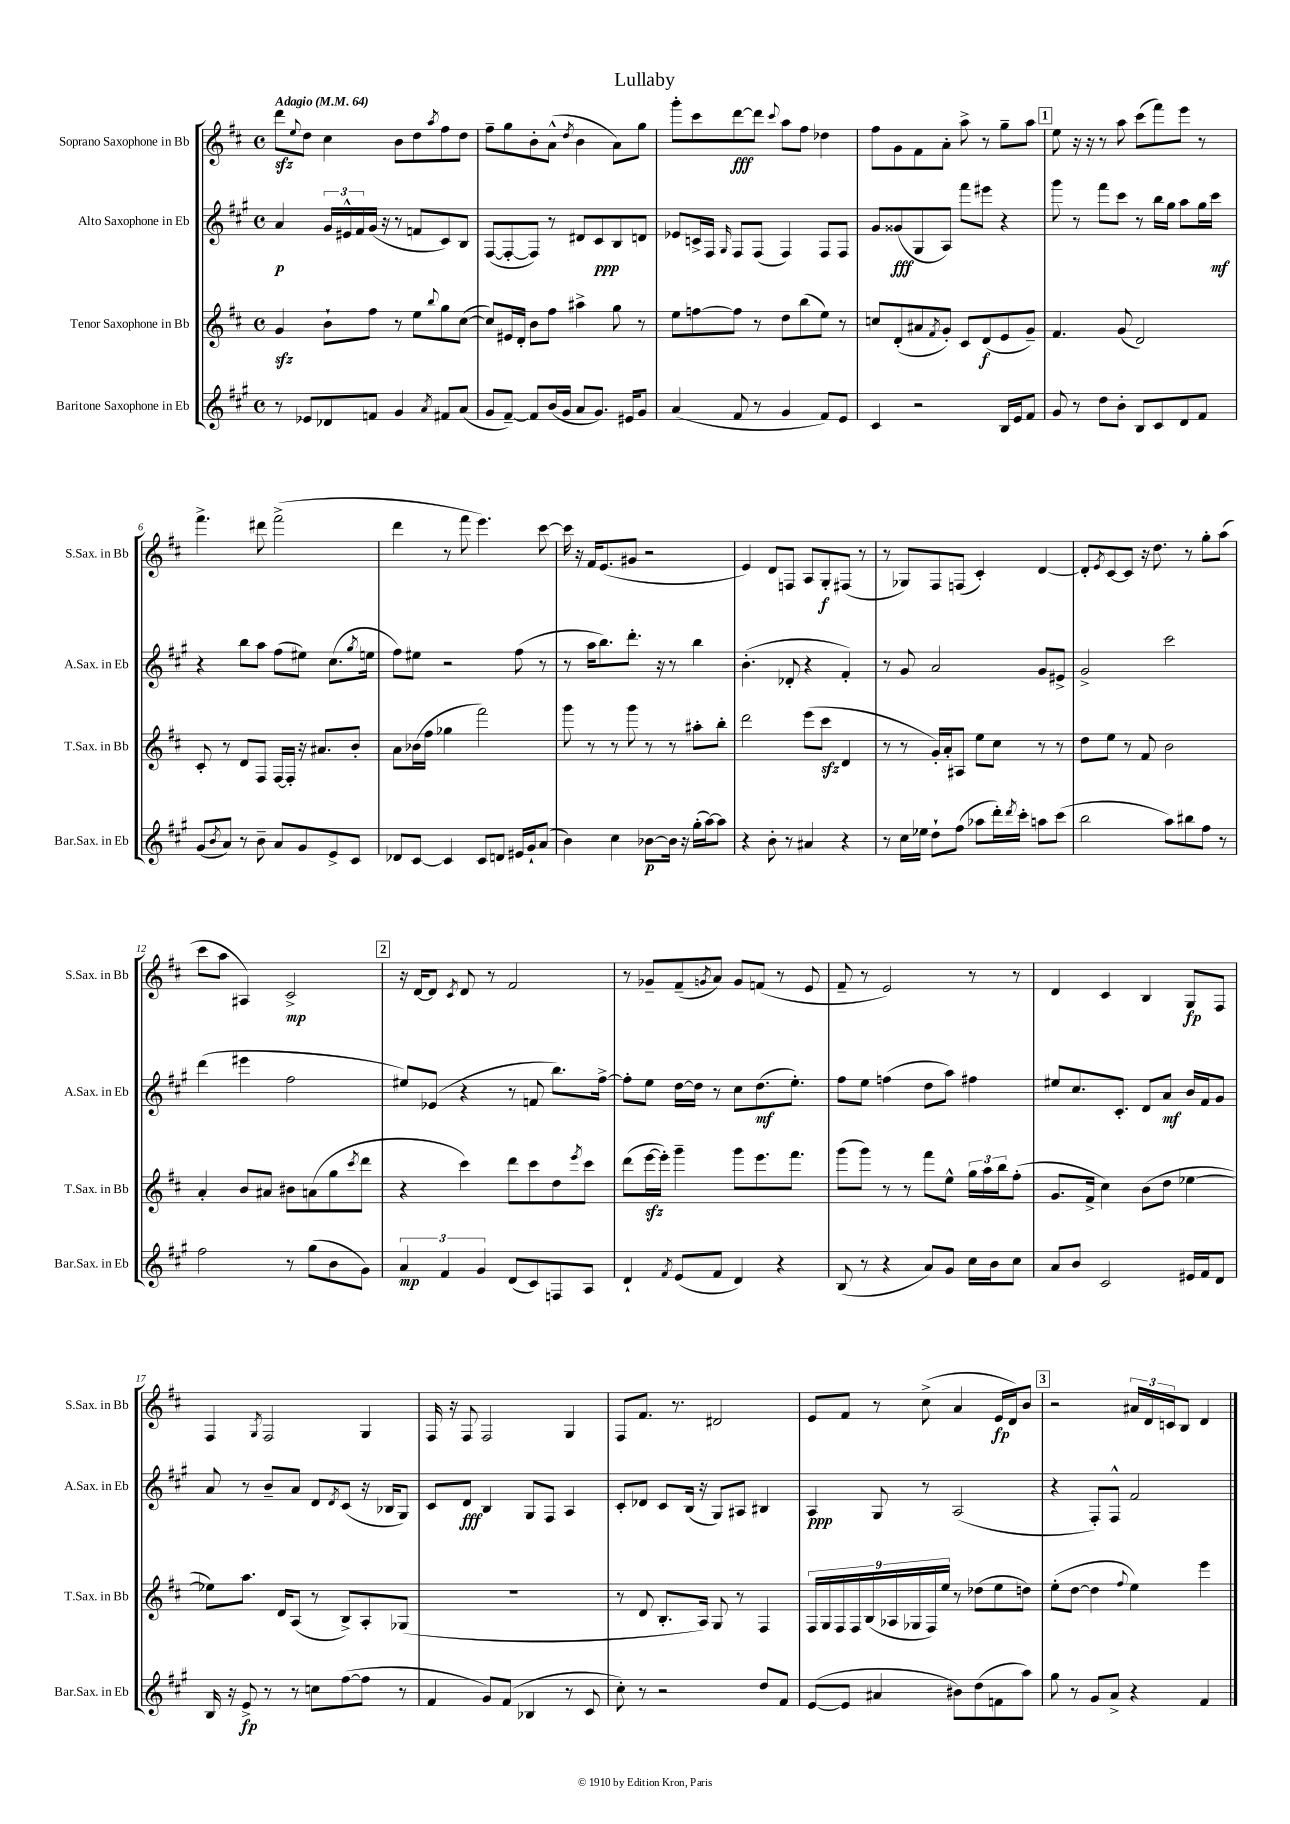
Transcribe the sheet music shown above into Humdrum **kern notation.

**kern	**dynam	**kern	**dynam	**kern	**dynam	**kern	**dynam
*part4	*part4	*part3	*part3	*part2	*part2	*part1	*part1
*staff4	*staff4	*staff3	*staff3	*staff2	*staff2	*staff1	*staff1
*I"Baritone Saxophone in Eb	*	*I"Tenor Saxophone in Bb	*	*I"Alto Saxophone in Eb	*	*I"Soprano Saxophone in Bb	*
*I'Bar.Sax. in Eb	*	*I'T.Sax. in Bb	*	*I'A.Sax. in Eb	*	*I'S.Sax. in Bb	*
*clefG2	*	*clefG2	*	*clefG2	*	*clefG2	*
*k[f#c#g#]	*	*k[f#c#]	*	*k[f#c#g#]	*	*k[f#c#]	*
*M4/4	*	*M4/4	*	*M4/4	*	*M4/4	*
*met(c)	*	*met(c)	*	*met(c)	*	*met(c)	*
*MM64	*	*MM64	*	*MM64	*	*MM64	*
=1	=1	=1	=1	=1	=1	=1	=1
!	!	!	!	!	!	!LO:TX:a:B:t=Adagio	!
8r	.	4gzz/	.	4a/	p	8dddzz\L	.
.	.	.	.	.	.	8qqee/	.
8e-X/L	.	.	.	.	.	8dd\J	.
8d-X/	.	8b`\L	.	24g#/LL	.	4cc#\	.
.	.	.	.	24e#X^^/	.	.	.
.	.	.	.	24f#/	.	.	.
8fn/J	.	8ff#\J	.	(16g#/JJ	.	.	.
.	.	.	.	16r	.	.	.
4g#/	.	8r	.	8r	.	8b\L	.
.	.	8ee\L	.	8fn/L	.	8dd\	.
8qa/	.	8qqbb/	.	.	.	8qaa/	.
8f#X/L	.	8gg\	.	8c#/)	.	8ff#\	.
(8a/J	.	([8cc#\J	.	8B/J	.	8dd\J	.
=2	=2	=2	=2	=2	=2	=2	=2
8g#/L	.	8cc#/L])	.	([8F#/L	.	8ff#~\L	.
[8f#~/J)	.	16e#X/L	.	8F#'/_	.	8gg\	.
.	.	16d'/JJ	.	.	.	.	.
8f#/L]	.	8b\L	.	8F#/J])	.	8b'\	.
(16b/L	.	8ff#\J	.	8r	.	(8a^^\J	.
16g#/JJ	.	.	.	.	.	.	.
.	.	.	.	.	.	8qdd/	.
8a/L	.	4aa#X^\	.	8d#X/L	.	4b\	.
8.g#/J)	.	.	.	8c#/	ppp	.	.
.	.	8gg\	.	8B/	.	8a\L)	.
16e#X/KL	.	.	.	.	.	.	.
8g#/J	.	8r	.	8dn/J	.	8gg\J	.
=3	=3	=3	=3	=3	=3	=3	=3
(4a/	.	8ee\L	.	8e-X/L	.	8ggg'\L	.
.	.	[8ffn\	.	16cn^/L	.	8ccc#\	.
.	.	.	.	16F#/JJ	.	.	.
.	.	.	.	16qqG#/	.	.	.
8f#/	.	8ff\J]	.	8F#/L	.	[8ddd\	fff
8r	.	8r	.	(8F#/J	.	8ddd\J]	.
.	.	.	.	.	.	8qqccc#/	.
4g#/	.	8dd\L	.	4F#/)	.	8aa\L	.
.	.	(8bb\	.	.	.	8ff#\J	.
8f#/L)	.	8ee\J)	.	8F#/L	.	4dd-X\	.
8e/J	.	8r	.	8F#/J	.	.	.
=4	=4	=4	=4	=4	=4	=4	=4
4c#/	.	8ccn/L	.	8g#/L	.	8ff#\L	.
.	.	(8d'/	.	(8g##X/	fff	8g\	.
2r	.	8a#X/	.	8G#/	.	8f#\	.
.	.	8qf#/	.	.	.	.	.
.	.	8g'/J)	.	8A/J)	.	8a'\J	.
.	.	8c#/L	.	8fff#\L	.	8aa^\	.
.	.	(8d/	f	8eee#X\J	.	8r	.
16B/LL	.	8e/	.	4r	.	8gg~\L	.
16e/J	.	.	.	.	.	.	.
8f#/J	.	8g~/J)	.	.	.	8aa\J	.
!!LO:REH:place=s1:t=1
=5	=5	=5	=5	=5	=5	=5	=5
8g#/	.	4.f#/	.	8ggg#\	.	8ee\	.
8r	.	.	.	8r	.	16r	.
.	.	.	.	.	.	16r	.
8dd\L	.	.	.	8fff#\L	.	8r	.
8b'\J	.	(8g/	.	8ccc#\J	.	8aa\	.
8B/L	.	2d/)	.	8r	.	(8ccc#\L	.
8c#/	.	.	.	16bb\LL	.	8fff#\)	.
.	.	.	.	16gg#\JJ	.	.	.
8d/	.	.	.	8aa\L	.	8eee\J	.
8f#/J	.	.	.	16gg#\L	.	8r	.
.	.	.	.	16ccc#\JJ	mf	.	.
!!LO:LB:g=z
=6	=6	=6	=6	=6	=6	=6	=6
(8g#/L	.	8c#'/	.	4r	.	4.fff#^\	.
8qb/	.	.	.	.	.	.	.
8a/J)	.	8r	.	.	.	.	.
8r	.	8d/L	.	8bb\L	.	.	.
8b~\	.	8F#/J	.	8aa\J	.	8ddd#X\	.
8a/L	.	[16F#/LL	.	(8ff#\L	.	(2fff#^\	.
.	.	16F#'/JJ]	.	.	.	.	.
8g#/	.	16r	.	8ee#X\J)	.	.	.
.	.	8.a#X/L	.	.	.	.	.
8e^/	.	.	.	(8.cc#\L	.	.	.
8c#/J	.	8b'/J	.	.	.	.	.
.	.	.	.	8qgg#/	.	.	.
.	.	.	.	16een\Jk	.	.	.
=7	=7	=7	=7	=7	=7	=7	=7
8d-X/L	.	8a\L	.	8ff#\L)	.	4ddd\	.
[8c#/J	.	(16b-X\L	.	8ee#X\J	.	.	.
.	.	16ff#\JJ	.	.	.	.	.
4c#/]	.	4gg-X\	.	2r	.	8r	.
.	.	.	.	.	.	8fff#\	.
8c#/L	.	2fff#\)	.	.	.	4.eee\)	.
8dn/J	.	.	.	.	.	.	.
16e#X/LL	.	.	.	(8ff#\	.	.	.
16g#`/J	.	.	.	.	.	.	.
(8a/J	.	.	.	8r	.	[8ccc#\	.
=8	=8	=8	=8	=8	=8	=8	=8
4b\)	.	8ggg\	.	8r	.	16ccc#\]	.
.	.	.	.	.	.	16r	.
.	.	8r	.	16aa\KL	.	16f#/KL	.
.	.	.	.	8.bb\)	.	(8.e/	.
4cc#\	.	8r	.	.	.	.	.
.	.	8ggg\	.	8.ddd'\J	.	8g#X/J	.
[8b-X\L	p	8r	.	.	.	2r	.
.	.	.	.	16r	.	.	.
16b-\Jk]	.	8r	.	8r	.	.	.
16r	.	.	.	.	.	.	.
(16gg#'\LL	.	8aa#X'\L	.	4bb\	.	.	.
[16aa\J)	.	.	.	.	.	.	.
8aa\J]	.	8bb'\J	.	.	.	.	.
=9	=9	=9	=9	=9	=9	=9	=9
4r	.	2ddd\	.	(4.b'\	.	4e/)	.
8b'\	.	.	.	.	.	8d/L	.
8r	.	.	.	8d-X'/	.	8Fn/J	.
4a#X/	.	(8eee\L	.	4r	.	8A/L	.
.	.	8ccc#zz\J	.	.	.	8G'/	f
4r	.	4d/	.	4f#'/)	.	(8F#X/J	.
.	.	.	.	.	.	8r	.
=10	=10	=10	=10	=10	=10	=10	=10
8r	.	8r	.	8r	.	8r	.
16cc#\LL	.	8r	.	8g#/	.	8G-X/L)	.
16ee-X\JJ	.	.	.	.	.	.	.
8dd`\L	.	16g'/LL)	.	2a/	.	8F#/	.
.	.	16a'/J	.	.	.	.	.
(8ff#\J	.	8A#X/J	.	.	.	(8Fn/J	.
8aa-X\L	.	8ee\L	.	.	.	4c#'/)	.
16ddd'\L)	.	8cc#\J	.	.	.	.	.
8qddd/	.	.	.	.	.	.	.
16ccc#'\JJ	.	.	.	.	.	.	.
8aan\L	.	8r	.	8g#/L	.	[4d/	.
(8ccc#\J	.	8r	.	8e#X^/J	.	.	.
=11	=11	=11	=11	=11	=11	=11	=11
2bb\	.	8dd\L	.	2g#^/	.	8d'/L]	.
.	.	.	.	.	.	8qe/	.
.	.	8ee\J	.	.	.	[8c#/	.
.	.	8r	.	.	.	8c#/J]	.
.	.	8f#/	.	.	.	16r	.
.	.	.	.	.	.	8.dd\	.
8aa\L)	.	2b\	.	2ccc#\	.	.	.
8bb#X\	.	.	.	.	.	8r	.
8ff#\J	.	.	.	.	.	8gg'\L	.
8r	.	.	.	.	.	(8aa\J	.
!!LO:LB:g=z
=12	=12	=12	=12	=12	=12	=12	=12
2ff#\	.	4a'/	.	(4ddd\	.	8ccc#\L	.
.	.	.	.	.	.	8aa\J	.
.	.	8b/L	.	4eee#X\	.	4A#X/)	.
.	.	8a#X/J	.	.	.	.	.
8r	.	8b#X\L	.	2ff#\	.	2c#^/	mp
(8gg#\L	.	(8an\	.	.	.	.	.
8b\	.	8gg\	.	.	.	.	.
.	.	8qccc#/	.	.	.	.	.
8g#\J)	.	8ddd\J	.	.	.	.	.
!!LO:REH:place=s1:t=2
=13	=13	=13	=13	=13	=13	=13	=13
6a/	mp	4r	.	8ee#X/L)	.	16r	.
.	.	.	.	.	.	[16d/KL	.
.	.	.	.	(8e-X/J	.	8d/J]	.
6f#/	.	.	.	.	.	.	.
.	.	.	.	.	.	8qc#/	.
.	.	4ccc#\)	.	4r	.	8d/	.
6g#/	.	.	.	.	.	.	.
.	.	.	.	.	.	8r	.
(8d/L	.	8ddd\L	.	8r	.	2f#/	.
8c#/)	.	8ccc#\	.	8fn/	.	.	.
8Fn/	.	8dd\	.	8.bb\L)	.	.	.
.	.	8qeee/	.	.	.	.	.
8A/J	.	8ccc#\J	.	.	.	.	.
.	.	.	.	[16ff#^\Jk	.	.	.
=14	=14	=14	=14	=14	=14	=14	=14
4d`/	.	(8ddd\L	.	8ff#'\L]	.	8r	.
.	.	[16eeezz\L	.	8ee\J	.	8g-X~/L	.
.	.	16eee'\JJ])	.	.	.	.	.
8qf#/	.	.	.	.	.	.	.
(8e/L	.	4ggg~\	.	[16dd\LL	.	(8f#~/	.
.	.	.	.	16dd\JJ]	.	.	.
.	.	.	.	.	.	8qgn/	.
8f#/J	.	.	.	8r	.	8a/J)	.
4d/)	.	8ggg\L	.	8cc#\L	.	8g/L	.
.	.	8.eee\	.	(8.dd\	mf	(8fn/J	.
4r	.	.	.	.	.	8r	.
.	.	8.fff#\J	.	8.ee'\J)	.	.	.
.	.	.	.	.	.	8e/	.
=15	=15	=15	=15	=15	=15	=15	=15
(8B/	.	(8ggg\L	.	8ff#\L	.	8f#~/	.
8r	.	8ggg\J)	.	8ee\J	.	8r	.
4r	.	8r	.	(4ffn\	.	2e/)	.
.	.	8r	.	.	.	.	.
8a/L)	.	8fff#\L	.	8dd\L	.	.	.
8g#/J	.	8ee^^\J	.	8aa\J)	.	.	.
16cc#\LL	.	24gg\LL	.	4ff#X\	.	8r	.
.	.	24aa\	.	.	.	.	.
16b\J	.	.	.	.	.	.	.
.	.	24bb\J	.	.	.	.	.
8cc#\J	.	(8ff#'\J	.	.	.	8r	.
=16	=16	=16	=16	=16	=16	=16	=16
8a/L	.	8.g/L	.	8ee#X/L	.	4d/	.
8b/J	.	.	.	8.cc#/	.	.	.
.	.	16f#^/Jk	.	.	.	.	.
2c#/	.	4cc#\)	.	.	.	4c#/	.
.	.	.	.	8.c#'/J	.	.	.
.	.	(8b\L	.	8d/L	.	4B/	.
.	.	8dd\J	.	8a/J	mf	.	.
16e#X/LL	.	[4ee-X\	.	16b/LL	.	8G/L	fp
16f#/J	.	.	.	16f#/J	.	.	.
8d/J	.	.	.	8g#/J	.	8F#/J	.
!!LO:LB:g=z
=17	=17	=17	=17	=17	=17	=17	=17
16B/	.	8ee-X\L])	.	8a/	.	4F#/	.
16r	.	.	.	.	.	.	.
8e^/	fp	8.aa\J	.	8r	.	.	.
.	.	.	.	.	.	8qG/	.
8r	.	.	.	8b~/L	.	2F#/	.
.	.	16d/KL	.	.	.	.	.
8r	.	(8A/J	.	8a/J	.	.	.
8ccn\L	.	8r	.	8d/L	.	.	.
.	.	.	.	8qd/	.	.	.
([8ff#\	.	8B^/L)	.	(8c#/J	.	.	.
8ff#\J]	.	8A'/	.	16r	.	4G/	.
.	.	.	.	16B-X/KL	.	.	.
8r	.	(8G-X/J	.	8G#/J)	.	.	.
=18	=18	=18	=18	=18	=18	=18	=18
4f#/	.	1r	.	8c#/L	.	16F#/	.
.	.	.	.	.	.	16r	.
.	.	.	.	8d/J	fff	8F#/	.
8g#/L)	.	.	.	4B/	.	2F#/	.
(8f#/J	.	.	.	.	.	.	.
4B-X/	.	.	.	8G#/L	.	.	.
.	.	.	.	8F#/J	.	.	.
8r	.	.	.	4A/	.	4G/	.
8c#/	.	.	.	.	.	.	.
=19	=19	=19	=19	=19	=19	=19	=19
8cc#'\)	.	8r	.	8c#'/L	.	8F#/L	.
8r	.	8d/	.	8d-X/J	.	8.f#/J	.
2r	.	8.B'/L	.	8c#/L	.	.	.
.	.	.	.	.	.	8.r	.
.	.	.	.	(16B/Jk	.	.	.
.	.	16A/Jk)	.	16r	.	.	.
.	.	8G/	.	8G#/L)	.	2d#X/	.
.	.	8r	.	8A#X/J	.	.	.
8dd/L	.	4F#/	.	4B#X/	.	.	.
8f#/J	.	.	.	.	.	.	.
=20	=20	=20	=20	=20	=20	=20	=20
([8e/L	.	18F#/LL	.	4A/	ppp	8e/L	.
.	.	18G/	.	.	.	.	.
.	.	18F#/	.	.	.	.	.
8e/J]	.	.	.	.	.	8f#/J	.
.	.	18F#/	.	.	.	.	.
.	.	(18B/	.	.	.	.	.
4a#X/	.	.	.	8G#/	.	8r	.
.	.	18A-X/	.	.	.	.	.
.	.	18G-X/	.	.	.	.	.
.	.	.	.	8r	.	(8cc#^\	.
.	.	18F#/)	.	.	.	.	.
.	.	18ee/JJ	.	.	.	.	.
8b#X\L)	.	8r	.	(2A/	.	4a/	.
(8dd\	.	(8dd-X\L	.	.	.	.	.
8fn\	.	8ee\	.	.	.	16e/LL	fp
.	.	.	.	.	.	16d/J)	.
8aa\J)	.	8ddn\J)	.	.	.	8b/J	.
!!LO:REH:place=s1:t=3
=21	=21	=21	=21	=21	=21	=21	=21
8gg#\	.	(8ee'\L	.	4r	.	2r	.
8r	.	[8dd\J	.	.	.	.	.
8g#/L	.	4dd\]	.	8F#'/L)	.	.	.
8a^/J	.	.	.	8F#^^/J	.	.	.
.	.	8qqff#/	.	.	.	.	.
4r	.	4ee\)	.	2f#/	.	24a#X/LL	.
.	.	.	.	.	.	24d/	.
.	.	.	.	.	.	24cn/J	.
.	.	.	.	.	.	8B/J	.
4f#/	.	4eee\	.	.	.	4d/	.
==	==	==	==	==	==	==	==
*-	*-	*-	*-	*-	*-	*-	*-
